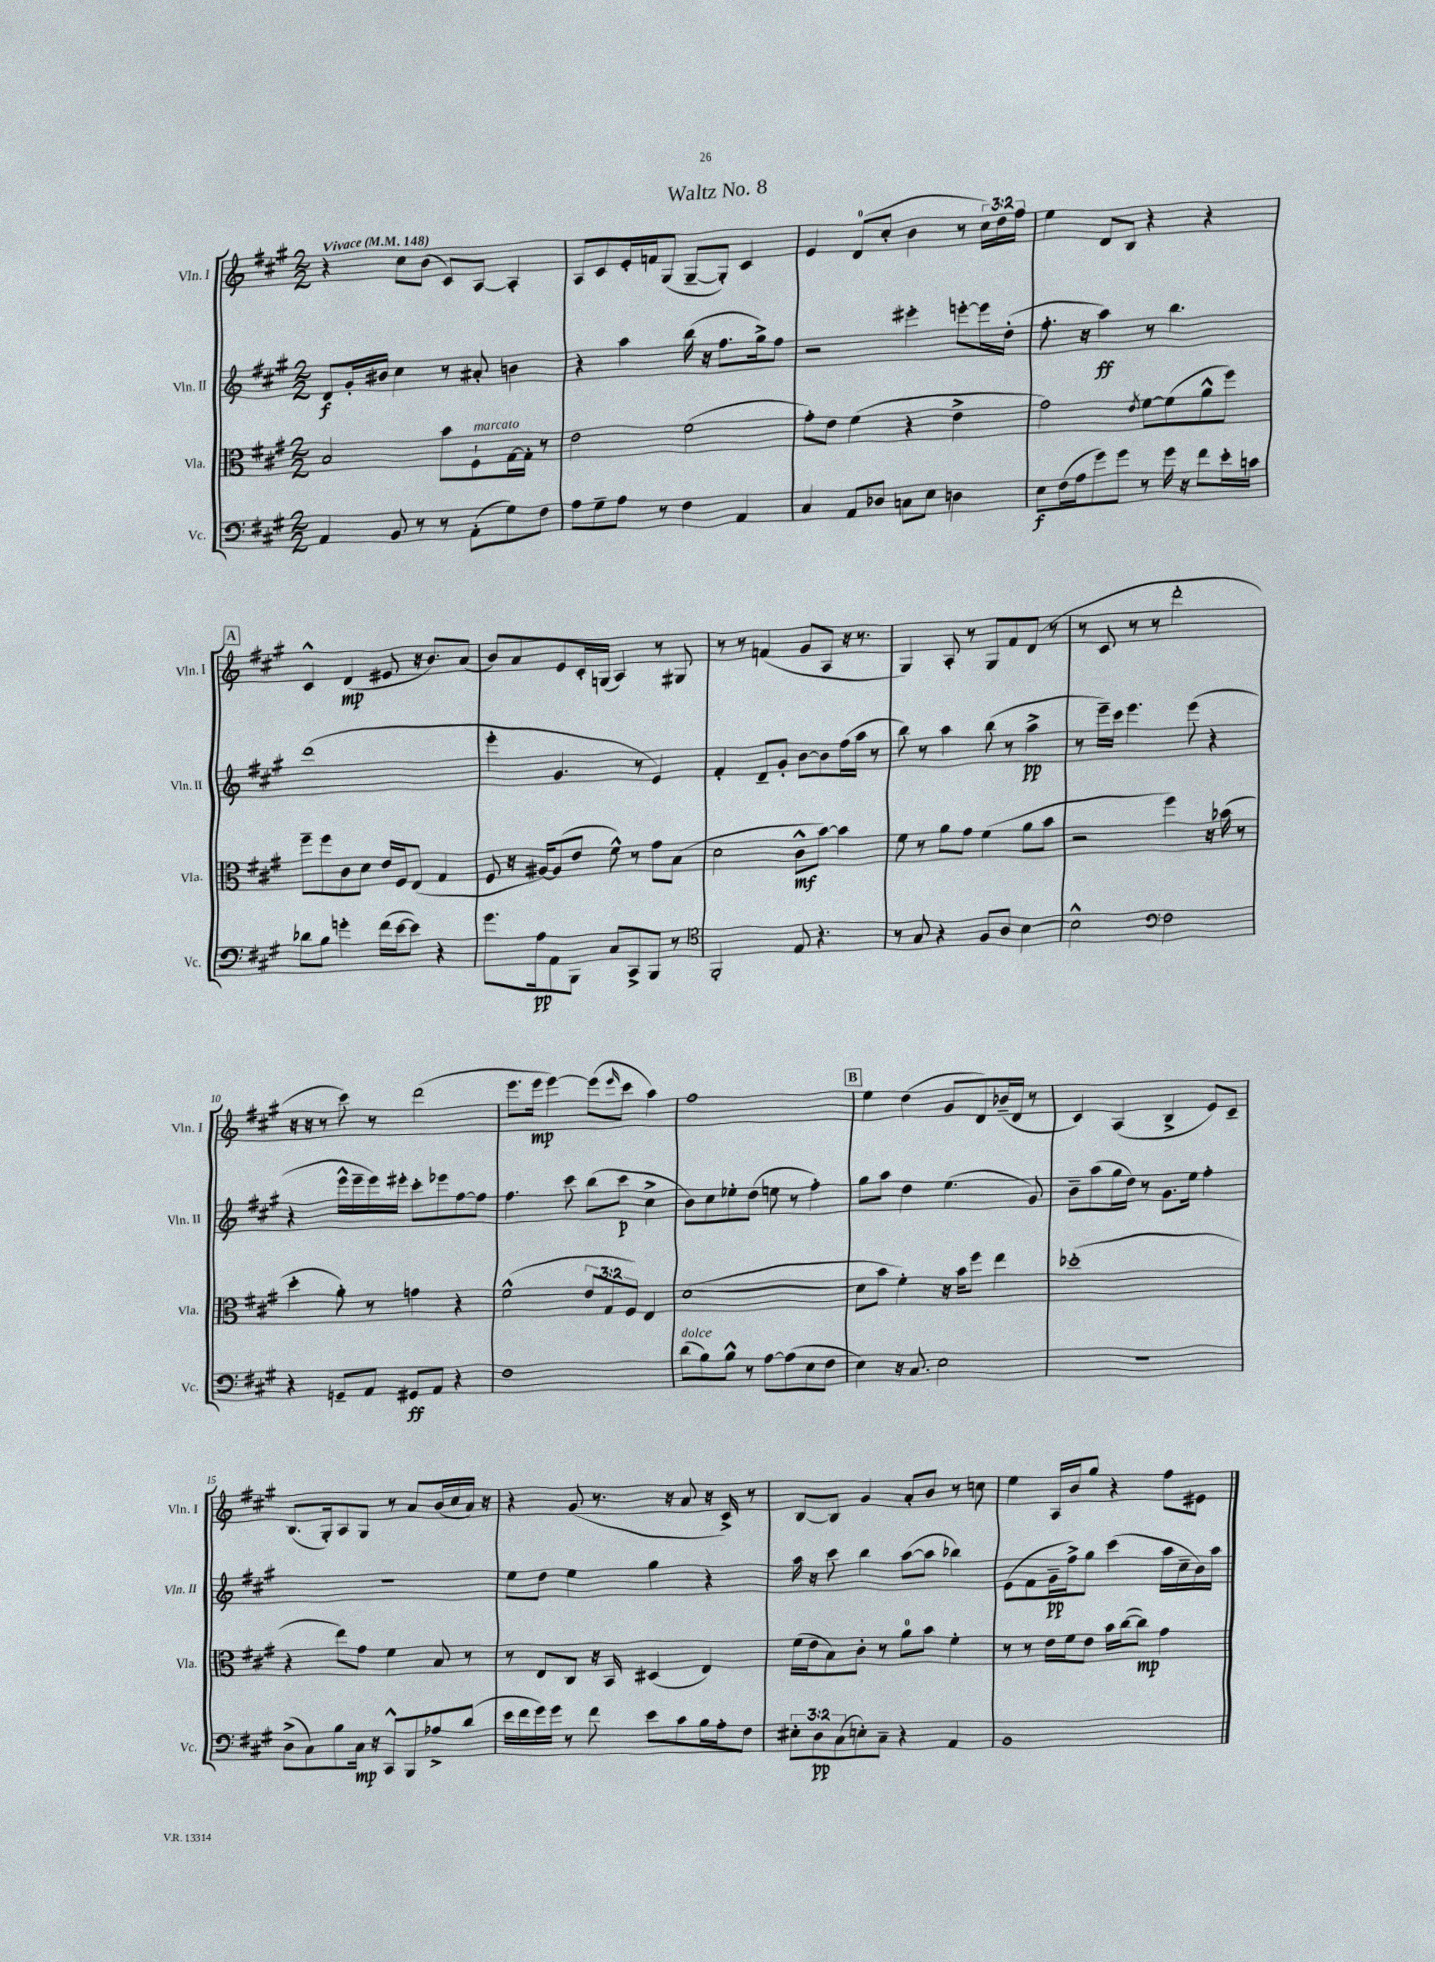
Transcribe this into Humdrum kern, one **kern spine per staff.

**kern	**kern	**kern	**kern
*staff4	*staff3	*staff2	*staff1
*clefF4	*clefC3	*clefG2	*clefG2
*k[f#c#g#]	*k[f#c#g#]	*k[f#c#g#]	*k[f#c#g#]
*M2/2	*M2/2	*M2/2	*M2/2
*MM148	*MM148	*MM148	*MM148
4AA	2B	8d	4r
.	.	16g#'	.
.	.	16b#	.
8BB	.	4cc#	8cc#
8r	.	.	(8b
8r	8b	8r	8c#)
(8AA'	8F#`	8a#'	[8A
8G#)	[16G#	4b	4A']
.	16G#']	.	.
8F#	8r	.	.
=	=	=	=
8A	2e	4r	8A
8G#~	.	.	8c#
8A	.	4aa	16e'
.	.	.	16f
8r	.	.	(8G#
4F#	(2f#	(16bb	[8G#~
.	.	16r	.
.	.	8.ff#	8G#'])
4AA	.	.	4c#
.	.	16gg#^)	.
.	.	8ff#	.
=	=	=	=
4C#	8g#')	2r	4e
.	8e	.	.
8AA	(4f#	.	(8d
8D-	.	.	8cc#'
8C	4r	4eee#'	4b
8E	.	.	.
4D	4e^	[8eee'	8r
.	.	16eee]	24cc#)
.	.	.	24dd
.	.	(16dd'	.
.	.	.	24ff#
=	=	=	=
8E	2g#)	8.ff#'	4ee
(16F#	.	.	.
16A	.	16r	.
8g#)	.	4aa)	8d
8g#	.	.	8B
.	8qe	.	.
8r	[8f#	8r	4r
16g#	(8f#]	4.bb	.
16r	.	.	.
8f#	8a^^	.	4r
16e'	8ff#)	.	.
16c	.	.	.
=	=	=	=
8d-	8ff#~	(1ddd	4c#^^
8B	8ff#	.	.
4g'	8c#	.	(4d
.	8d	.	.
(16f#	16e	.	8e#
[16e	16F#	.	.
8e])	(8E	.	16r
.	.	.	8.b)
4r	4G#	.	.
.	.	.	(8a
=	=	=	=
8.g#	8F#	4eee'	8b)
.	16r	.	8a
16A	[16A#)	.	.
8AA	(8A#]	4.g#	8e
8BBB	8e	.	16c#'
.	.	.	(16G
8C#	8f#^^)	.	4A)
8CC#^	8r	8r	.
8BBB	8g#	4e)	8r
8r	(8B	.	8G#
=	=	=	=
*clefC4	*	*	*
2FF#'	2d	4f#'	8r
.	.	.	8r
.	.	8d~	(4f
.	.	8g#'	.
8E	8c#^^	[8b	8g#
4.r	[8b)	8b]	8A
.	4b]	(16ff#	16r
.	.	16aa	8.r
.	.	8r	.
=	=	=	=
8r	8f#	8bb)	4G#)
8G#	8r	8r	.
4r	8a	4aa	8A'
.	8g#	.	8r
8F#	(4f#	(8bb	8G#
8A	.	8r	8f#
[4B	8a	4aa^	(8d
.	8b	.	8r
=	=	=	=
2B^^]	2r	8r	8r
.	.	16eee~)	8c#
.	.	16ccc#	.
.	.	4.eee	8r
.	.	.	8r
*clefF4	*	*	*
2F#	4ff#)	.	2ddd'
.	.	(8eee	.
.	16r	4r	.
.	(16b-	.	.
.	8r	.	.
=	=	=	=
4r	4dd'	4r	16r
.	.	.	16r
.	.	.	8r
8GG~	8a')	16eee^^	8ccc#)
.	.	16eee~	.
8AA	8r	16eee)	8r
.	.	16eee#'	.
8GG#	4g	8ccc#'	(2ddd
8AA	.	8eee-	.
4r	4r	[8ff#	.
.	.	8ff#]	.
=	=	=	=
1F#	(2f#^^	4.ff#	8.eee
.	.	.	16eee
.	.	.	[4eee)
.	.	8ccc#	.
.	12e	(8bb	(8eee]
.	12G#	.	.
.	.	.	16qqeee
.	.	8ccc#	8ccc#
.	12F#)	.	.
.	4E	4cc#^	4aa)
=	=	=	=
(8d	([1d	8b)	1ff#
8B)	.	8cc#	.
8B^^	.	8ee-'	.
8r	.	(8dd	.
[8A	.	8ee	.
(8A]	.	8r	.
8E	.	4ff#')	.
8F#	.	.	.
=	=	=	=
4E)	8d]	8gg#	4ee
.	8b	8aa	.
16r	4f#')	4dd	(4dd
8.C#	.	.	.
2E	16r	(4.ee	8g#
.	16b	.	.
.	8ff#	.	8d)
.	4ee	.	(16b-~
.	.	.	16d
.	.	8g#)	8r
=	=	=	=
1r	(1dd-'	8b~	4c#)
.	.	(8aa	.
.	.	16gg#	(4A
.	.	16dd)	.
.	.	8r	.
.	.	8.g#	4B^
.	.	16ee	.
.	.	4ff#'	8e)
.	.	.	8c#~
=	=	=	=
(8D^	4r	1r	(8.B
8C#)	.	.	.
.	.	.	16G#')
8B	8ee)	.	8A
16C#	8g#	.	8G#
16r	.	.	.
8CC#^^	4f#	.	8r
8BBB	.	.	8a
8A-^	8B	.	(16b
.	.	.	16cc#
(8d	8r	.	16a)
.	.	.	16r
=	=	=	=
16e	8r	8ee	4r
16f#	.	.	.
16g#)	8E	8dd	.
16g#	.	.	.
8r	8C#	4ee	(8g#
8f#	16r	.	8.r
.	16BB	.	.
8e	(4D#	4gg#	.
.	.	.	16r
8c#	.	.	8a
16B	4E)	4r	16r
16A'	.	.	16c#^)
8F#	.	.	8r
=	=	=	=
12E#'	(16f#	16aa	[8B
.	16e	16r	.
12D	.	.	.
.	8B)	8ccc#	8B]
(12C#	.	.	.
8E')	8c#'	4bb	4g#
8C#~	8r	.	.
4r	8a	([8aa	8a'
.	8b	8aa]	8b
4AA	4f#'	4bb-)	8r
.	.	.	8cc
=	=	=	=
1BB	8r	(8e	4ee
.	8r	8f#	.
.	16e	16g#~	16A
.	16f#	16ff#^)	16b
.	8e	8gg#	8gg#
.	16b	(4ccc#	4r
.	([16cc#	.	.
.	8cc#])	.	.
.	4g#	16aa	8ff#
.	.	16cc#~	.
.	.	16b)	8e#
.	.	16aa	.
==	==	==	==
*-	*-	*-	*-
